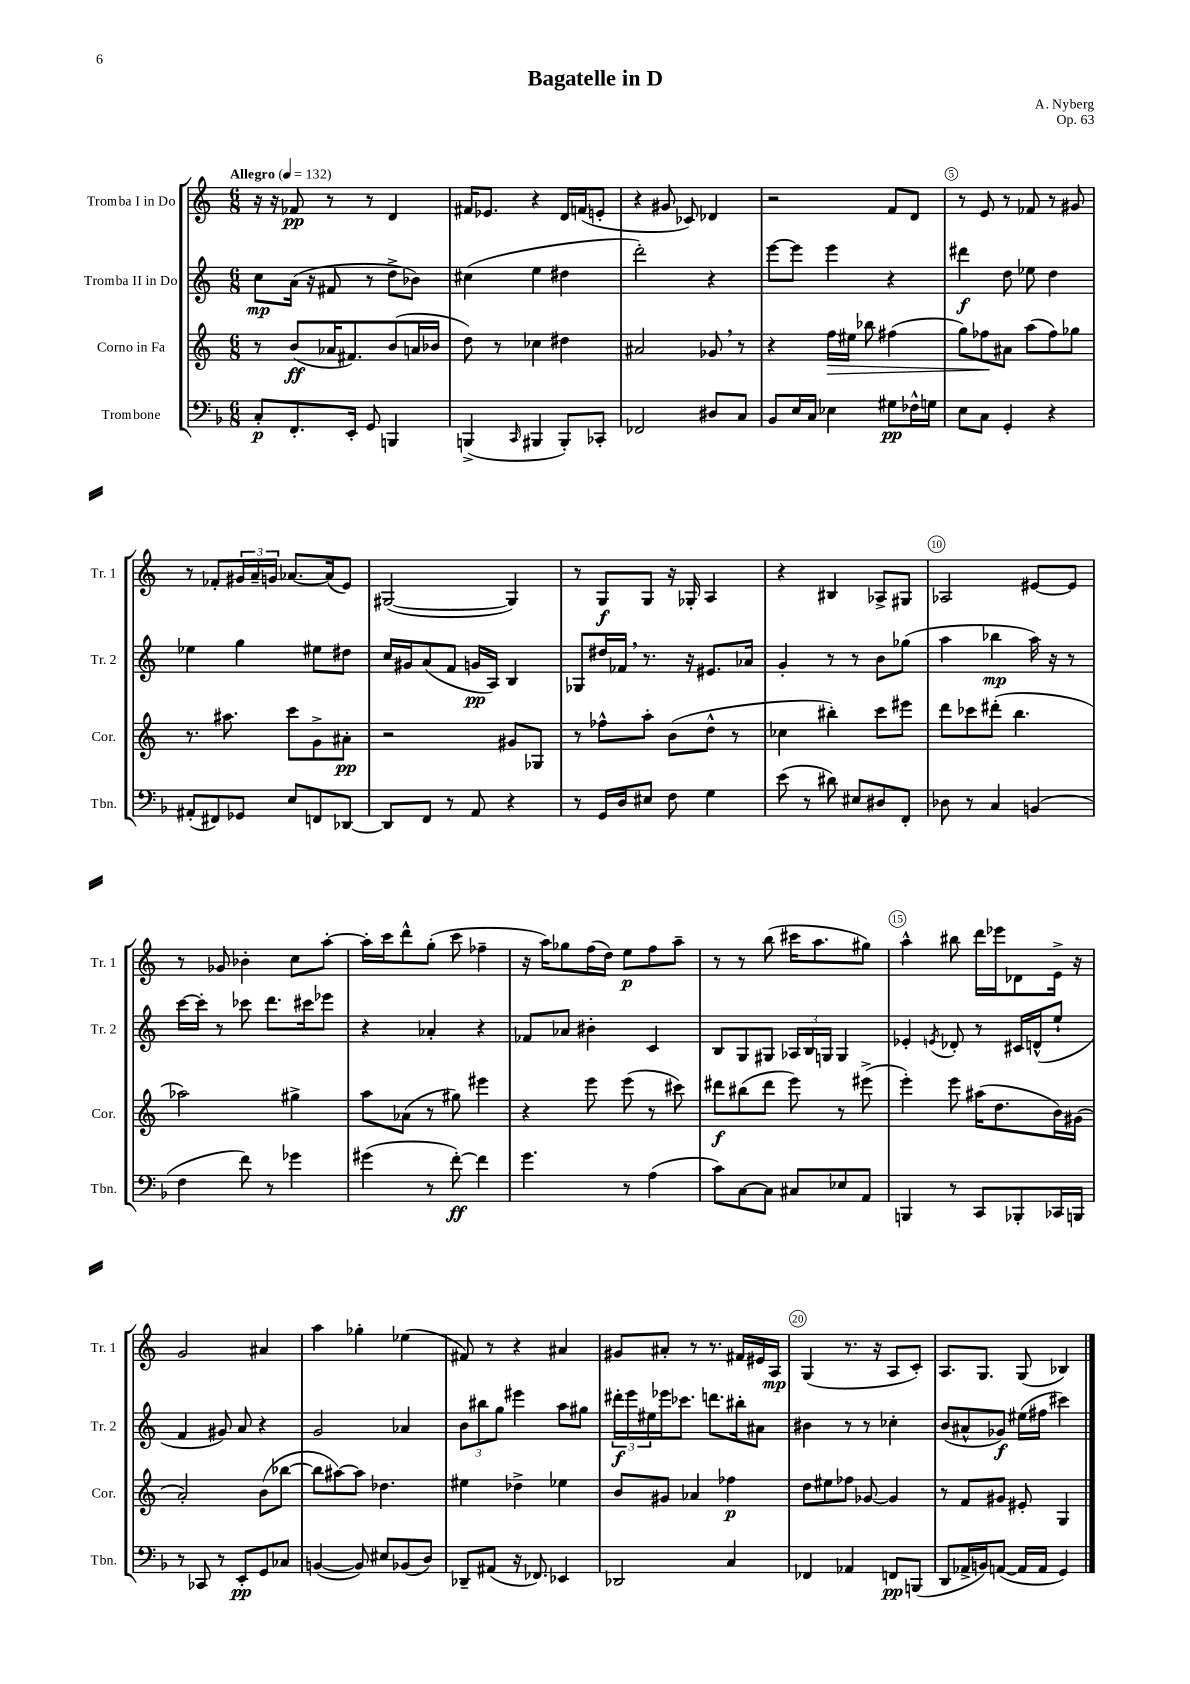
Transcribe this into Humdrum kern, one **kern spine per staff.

**kern	**kern	**kern	**kern
*staff4	*staff3	*staff2	*staff1
*clefF4	*clefG2	*clefG2	*clefG2
*k[b-]	*k[]	*k[]	*k[]
*M6/8	*M6/8	*M6/8	*M6/8
*MM132	*MM132	*MM132	*MM132
8C'	8r	8cc	16r
.	.	.	16r
8.FF'	(8b	(16a	8f-
.	.	16r	.
.	16a-	8f#	8r
16EE'	8.f#)	.	.
8GG	.	8r	8r
4BBB	(8b	8dd^	4d
.	16a	8b-)	.
.	16b-	.	.
=	=	=	=
(4BBB^	8dd)	(4cc#	16f#
.	.	.	8.e-
.	8r	.	.
16qqCC	.	.	.
4BBB#	4cc-	4ee	4r
8BBB#')	4dd#	4dd#	16d
.	.	.	(16f
8CC-'	.	.	8e'
=	=	=	=
2FF-	2a#	2ddd')	4r
.	.	.	8g#
.	.	.	8c-)
8D#	8g-	4r	4d-
8C	8r	.	.
=	=	=	=
8BB-	4r	[8eee	2r
16E	.	8eee]	.
16C	.	.	.
4E-	16ff	4eee	.
.	16ee#	.	.
.	8bb-	.	.
8G#	(4ff#	4r	8f
16F-^^	.	.	8d
16G	.	.	.
=	=	=	=
8E	8gg)	4ddd#	8r
8C	8ff-	.	8e
4GG'	8a#	8dd	8r
.	(8aa	8ee-	8f-
4r	8ff-)	4dd	8r
.	8gg-	.	8g#
=	=	=	=
(8AA#'	8.r	4ee-	8r
8FF#)	.	.	8f-'
.	8.aa#	.	.
8GG-	.	4gg	24g#
.	.	.	24a~
.	.	.	24g
8E	8ccc	.	[8.a-
8FF	8g^	8ee#	.
.	.	.	(16a-]
[8DD-	8a#'	8dd#	8e)
=	=	=	=
8DD-]	2r	16cc	([2G#
.	.	16g#	.
8FF	.	(8a	.
8r	.	8f	.
8AA	.	16g	.
.	.	16A)	.
4r	8g#	4B	4G#])
.	8G-	.	.
=	=	=	=
8r	8r	8G-	8r
16GG	8ff-^^	16dd#	8G
16D	.	16f-	.
8E#	8aa'	8.r	8G
8F	(8b	.	16r
.	.	16r	16G-'
4G	8dd^^	8.e#	4A
.	8r	.	.
.	.	16a-	.
=	=	=	=
(8e	4cc-	4g'	4r
8r	.	.	.
8d#)	4bb#')	8r	4B#
8E#	.	8r	.
8D#	8ccc	8b	8A-^
8FF'	8eee#	(8gg-	8G#
=	=	=	=
8D-	8ddd	4aa	2A-
8r	8ccc-	.	.
4C	(8ddd#'	4bb-	.
.	4.bb	.	.
(4BB	.	16aa)	[8e#
.	.	16r	.
.	.	8r	8e#]
=	=	=	=
4F	2aa-)	[16ccc	8r
.	.	16ccc']	.
.	.	8r	8g-
8f)	.	8ccc-	4b-'
8r	.	8.ddd	.
4g-	4gg#^	.	8cc
.	.	16ccc#	.
.	.	8eee-	[8aa'
=	=	=	=
(4g#	8aa	4r	16aa']
.	.	.	16ccc
.	(8a-	.	8ddd^^
8r	8r	4a-'	(8gg'
[8f')	8gg#)	.	8ccc
4f]	4eee#	4r	4ff-~
=	=	=	=
4.g	4r	8f-	16r
.	.	.	16aa)
.	.	8a-	8gg-
.	8eee	4b#'	(16ff
.	.	.	16dd)
8r	(8eee	.	8ee
(4A	8r	4c	8ff
.	8ccc#)	.	8aa~
=	=	=	=
8c)	8ddd#	8B	8r
[8C	(8bb#	8G	8r
8C]	8ddd#	8G#	(8bb
8C#	8eee)	24A-	16ccc#
.	.	24B	.
.	.	.	8.aa
.	.	24G	.
8E-	8r	4G	.
8AA	(8eee#^	.	8gg#)
=	=	=	=
4BBB	4eee')	4e-'	4aa^^
.	.	8qe	.
8r	8eee	8d-'	8bb#
8CC	(16aa#	8r	16ddd
.	8.dd	.	16eee-
8BBB-'	.	16c#	8d-
.	.	(16d^^	.
16CC-	16b)	8ee`	16e^
16BBB	(16g#	.	16r
=	=	=	=
8r	2a')	4f	2g
8CC-	.	.	.
8r	.	8g#)	.
8EE'	.	8a	.
8GG	(8b	4r	4a#
8C-	[8bb-	.	.
=	=	=	=
([4BB	8bb-]	2g	4aa
.	[8aa#)	.	.
8BB])	8aa#]	.	4gg-'
8E#	4.dd-	.	.
(8BB-	.	4a-	(4ee-
8D)	.	.	.
=	=	=	=
8DD-~	4ee#	12b	8f#)
.	.	12bb#	.
(8AA#	.	.	8r
.	.	12gg	.
16r	4dd-^	4eee#	4r
8.FF-)	.	.	.
4EE-	4ee-	8aa	4a#
.	.	8gg#	.
=	=	=	=
2DD-	8b	24ddd#'	8g#
.	.	24eee	.
.	.	24ee#	.
.	8g#	16eee-	8a#'
.	.	8.ccc-	.
.	4a-	.	8r
.	.	8.ddd	8.r
4C	4ff-	.	.
.	.	16bb#'	16f#
.	.	8a#	16e#
.	.	.	16A
=	=	=	=
4FF-	8dd	4b#	(4G
.	8ee#	.	.
4AA-	8ff-	8r	8.r
.	[8g-	8r	.
.	.	.	16r
8FF	4g-]	4cc-'	8A
(8BBB	.	.	8c')
=	=	=	=
8DD	8r	(8b	8.A
16AA-^	8f	8a#^^	.
16BB)	.	.	8.G
([8AA	8g#	8g-)	.
16AA]	8e#'	(16ee#	(8G
16AA	.	16ff#	.
4GG)	4G	4ccc#)	4B-)
==	==	==	==
*-	*-	*-	*-
